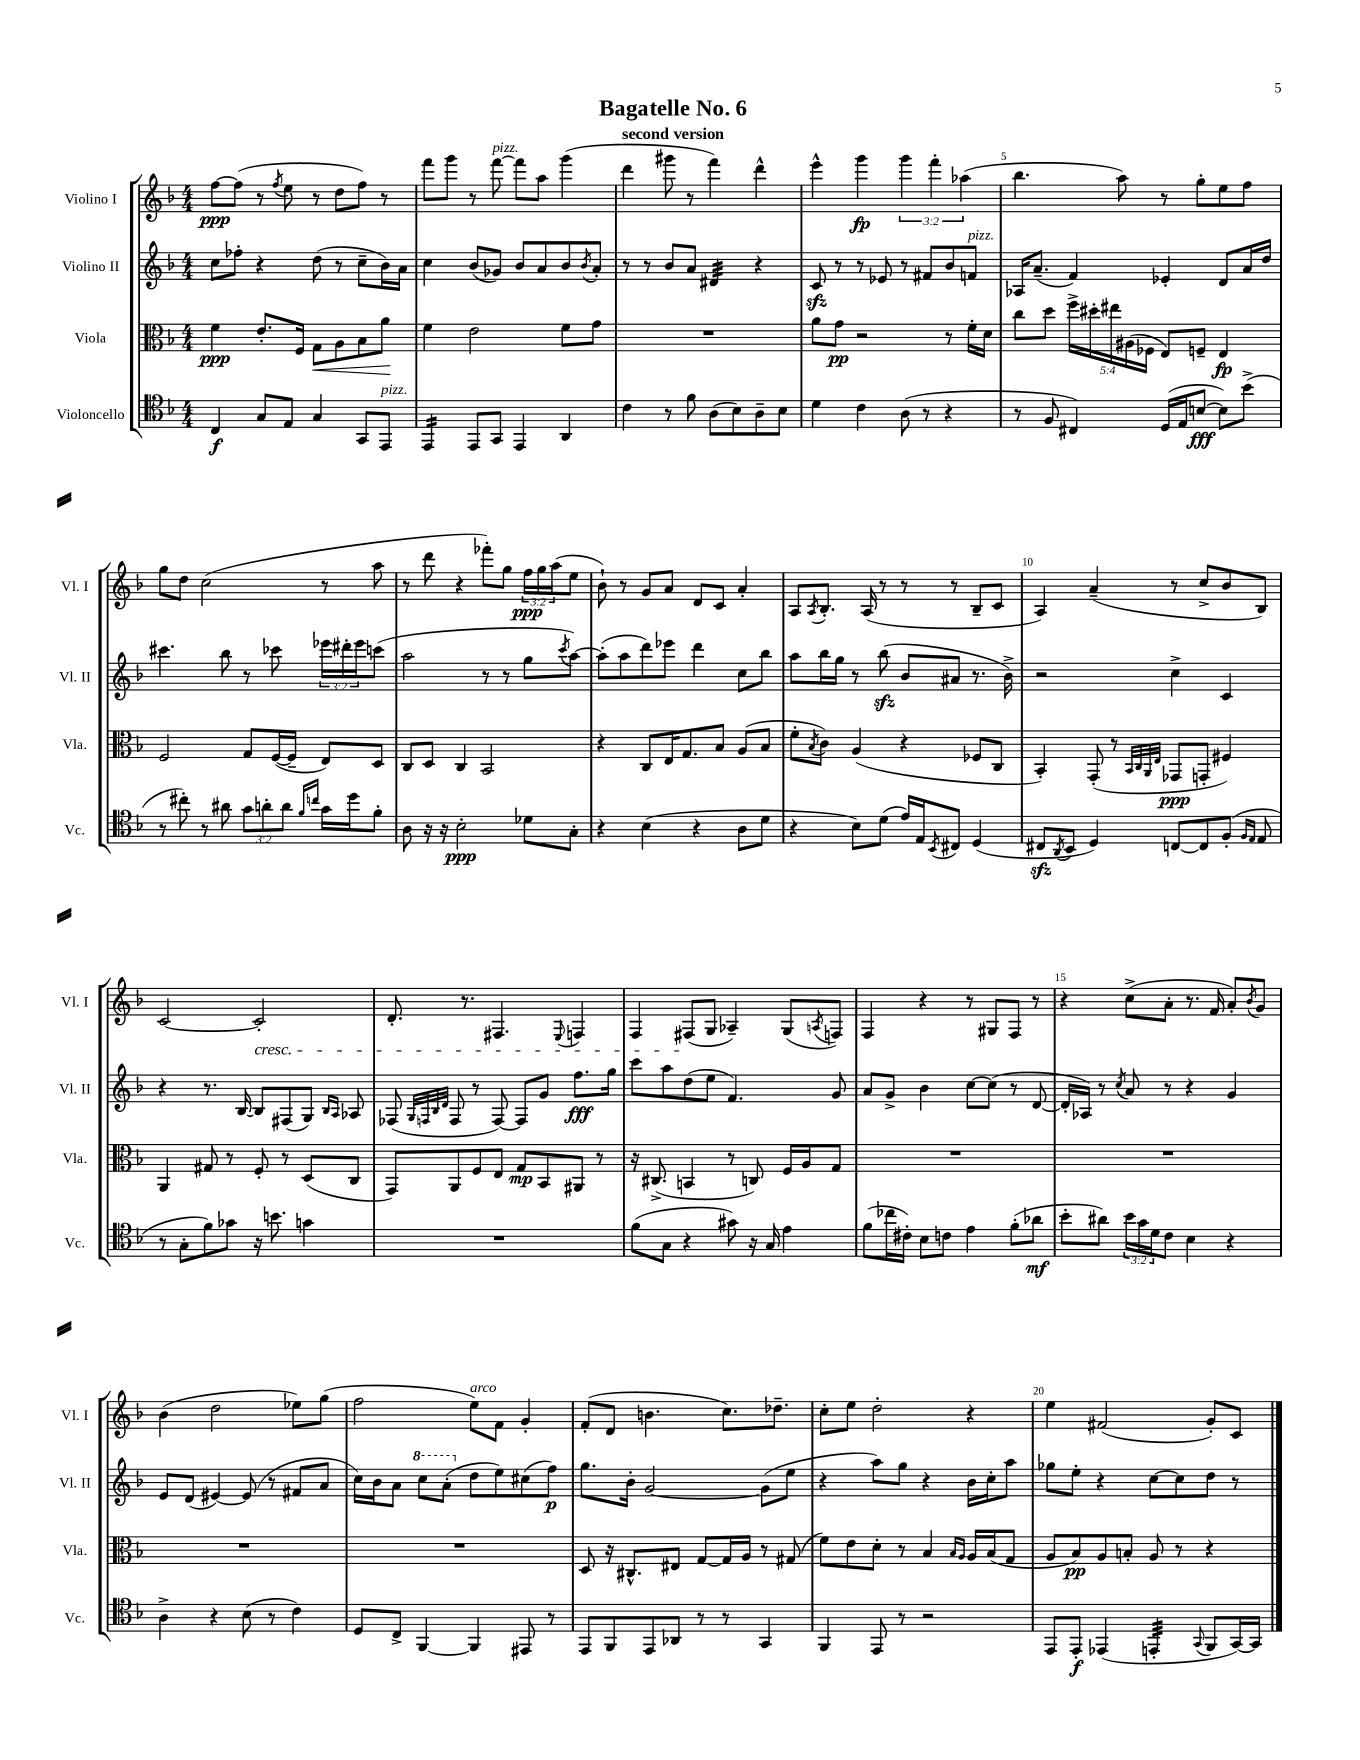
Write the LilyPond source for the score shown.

\header { title = "Bagatelle No. 6" subtitle = "second version" }
<<
\new StaffGroup <<
\new Staff = "s0" \with { instrumentName = "Violino I" shortInstrumentName = "Vl. I" } {
    \clef treble \key f \major \numericTimeSignature \time 4/4 \override Staff.TupletNumber.text = #tuplet-number::calc-fraction-text
    f''8~\ppp f''8( r8 \acciaccatura { f''8 } e''8 r8 d''8 f''8) r8 |
    f'''8 g'''8 r8 f'''8~^\markup { \italic "pizz." } f'''8 a''8 g'''4( |
    d'''4 gis'''8 r8 f'''4) d'''4-^ |
    e'''4-^ g'''4\fp \tuplet 3/2 { g'''4 f'''4-. aes''4( } |
    bes''4. a''8) r8 g''8-. e''8 f''8 |
    g''8 d''8 c''2( r8 a''8 |
    r8 d'''8 r4 fes'''8-.) g''8 \tuplet 3/2 { f''16\ppp g''16 a''16( } e''8 |
    bes'8-!) r8 g'8 a'8 d'8 c'8 a'4-. |
    a8 \acciaccatura { a8 } bes8.-. a16( r8 r8 r8 bes8-- c'8 |
    a4) a'4--( r8 c''8-> bes'8 bes8) |
    c'2~ c'2-.\cresc |
    d'8.-. r8. fis4. \appoggiatura { e8 } f4 |
    f4 fis8\!( g8 aes4--) g8( \acciaccatura { a8 } f8) |
    f4 r4 r8 gis8 f8 r8 |
    r4 c''8->( a'8-. r8. f'16 a'8-.) \acciaccatura { bes'8 } g'8 |
    bes'4( d''2 ees''8) g''8( |
    f''2 e''8^\markup { \italic "arco" }) f'8 g'4-. |
    f'8-.( d'8 b'4. c''8.) des''8.-- |
    c''8-. e''8 d''2-. r4 |
    e''4 fis'2( g'8-.) c'8 \bar "|." |
}
\new Staff = "s1" \with { instrumentName = "Violino II" shortInstrumentName = "Vl. II" } {
    \clef treble \key f \major \numericTimeSignature \time 4/4 \override Staff.TupletNumber.text = #tuplet-number::calc-fraction-text
    c''8 fes''8-. r4 d''8( r8 c''8-- bes'16) a'16 |
    c''4 bes'8( ges'8) bes'8 a'8 bes'8 \acciaccatura { bes'8 } a'8-. |
    r8 r8 bes'8 a'8 dis'4:32 r4 |
    c'8\sfz r8 r8 ees'8 r8 fis'8 bes'8 f'8^\markup { \italic "pizz." } |
    aes16 a'8.--( f'4) ees'4-. d'8 a'16 d''16 |
    cis'''4. bes''8 r8 ces'''8 \tuplet 3/2 { ees'''16 dis'''16-. ees'''16 } c'''8( |
    a''2 r8 r8 g''8 \acciaccatura { c'''8 } a''8~) |
    a''8-.( a''8 d'''8) ees'''8 d'''4 c''8 bes''8 |
    a''8 bes''16 g''16 r8 bes''8\sfz( bes'8 ais'8 r8. bes'16->) |
    r2 c''4-> c'4 |
    r4 r8. bes16~ bes8 fis8( g8) \grace { bes16 a16 } aes8 |
    fes8( \grace { g32 f32 bes32 d'32 } f8 r8 f8~) f8 g'8 f''8.\fff g''16 |
    c'''8 a''8 d''8( e''8 f'4.) g'8 |
    a'8 g'8-> bes'4 c''8~ c''8( r8 d'8~ |
    d'16-. aes16) r8 \acciaccatura { c''8 } a'8 r8 r4 g'4 |
    e'8 d'8( eis'4~) eis'8( r8 fis'8 a'8 |
    c''16) bes'16 a'8 \ottava #1 c'''8 a''8-.( \ottava #0 d''8 e''8) cis''8( f''8\p) |
    g''8. bes'16-. g'2~ g'8( e''8 |
    r4 a''8) g''8 r4 bes'16 c''16-. a''8 |
    ges''8 e''8-. r4 c''8~ c''8 d''8 r8 \bar "|." |
}
\new Staff = "s2" \with { instrumentName = "Viola" shortInstrumentName = "Vla." } {
    \clef alto \key f \major \numericTimeSignature \time 4/4 \override Staff.TupletNumber.text = #tuplet-number::calc-fraction-text
    f'4\ppp e'8.-. f16 g8\< a8 bes8 a'8\! |
    f'4 e'2 f'8 g'8 |
    R1 |
    a'8 g'8\pp r2 r8 f'16-. d'16 |
    c''8 d''8 \tuplet 5/4 { f''16-> dis''16-. eis''16 ais16( fes16 } e8) f8-- e4\fp |
    f2 g8 f16~( f16-- e8) d8 |
    c8 d8 c4 bes,2 |
    r4 c8 e16 g8. bes8 a8( bes8 |
    f'8-. \acciaccatura { bes8 } c'8) a4( r4 fes8 c8 |
    bes,4-.) g,8-.( r8 \grace { bes,32 c32 a,32 e32 } ges,8\ppp g,8-. fis4) |
    a,4 gis8 r8 f8-. r8 d8( c8 |
    g,8) a,8 f8 e8 g8\mp bes,8 ais,8 r8 |
    r16 cis8.->( b,4 r8 c8) f16 a16 g8 |
    R1 |
    R1 |
    R1 |
    R1 |
    d8 r16 cis8.-^ eis8 g8~ g16 a16 r8 gis8( |
    f'8) e'8 d'8-. r8 bes4 \grace { bes16 a16 } a16 bes16( g8 |
    a8 bes8\pp) a8 b8-. a8 r8 r4 \bar "|." |
}
\new Staff = "s3" \with { instrumentName = "Violoncello" shortInstrumentName = "Vc." } {
    \clef tenor \key f \major \numericTimeSignature \time 4/4 \override Staff.TupletNumber.text = #tuplet-number::calc-fraction-text
    c4\f g8 e8 g4 g,8 e,8^\markup { \italic "pizz." } |
    e,4:16 e,8 g,8 e,4 a,4 |
    c'4 r8 f'8 a8( bes8) a8-- bes8 |
    d'4 c'4 a8( r8 r4 |
    r8 f8 cis4) d16( e16 b8~\fff b8) bes'8->( |
    r8 cis''8-.) r8 ais'8 \tuplet 3/2 { g'8 a'8-. a'8 } \grace { f'16 c''16 } g'16 d''16 f'8-. |
    a8 r16 r16 bes2-.\ppp des'8 g8-. |
    r4 bes4( r4 a8 d'8 |
    r4 bes8) d'8( e'16) e16 \acciaccatura { bes,8 } cis8 d4( |
    cis8\sfz \acciaccatura { a,8 } bes,8 d4) c8~ c8 f8-.( \grace { f16 e16 } e8 |
    r8 g8-. f'8) ges'8 r16 b'8. g'4 |
    R1 |
    f'8( g8 r4 gis'8) r16 g16 e'4 |
    f'8( ces''16 cis'16-.) bes8 c'8 e'4 f'8-.( aes'8\mf |
    bes'8-. ais'8) \tuplet 3/2 { bes'16 g'16 d'16 } c'8 bes4 r4 |
    a4-> r4 bes8( r8 c'4) |
    d8 c8-> f,4~ f,4 eis,8 r8 |
    e,8 f,8 e,8 aes,8 r8 r8 g,4 |
    f,4 e,8 r8 r2 |
    e,8 e,8-.\f ees,4( e,4:32-. \appoggiatura { g,8 } f,8 g,16~) g,16 \bar "|." |
}
>>
>>
\layout { \context { \Score \override BarNumber.break-visibility = ##(#f #t #t) barNumberVisibility = #(every-nth-bar-number-visible 5) } }
